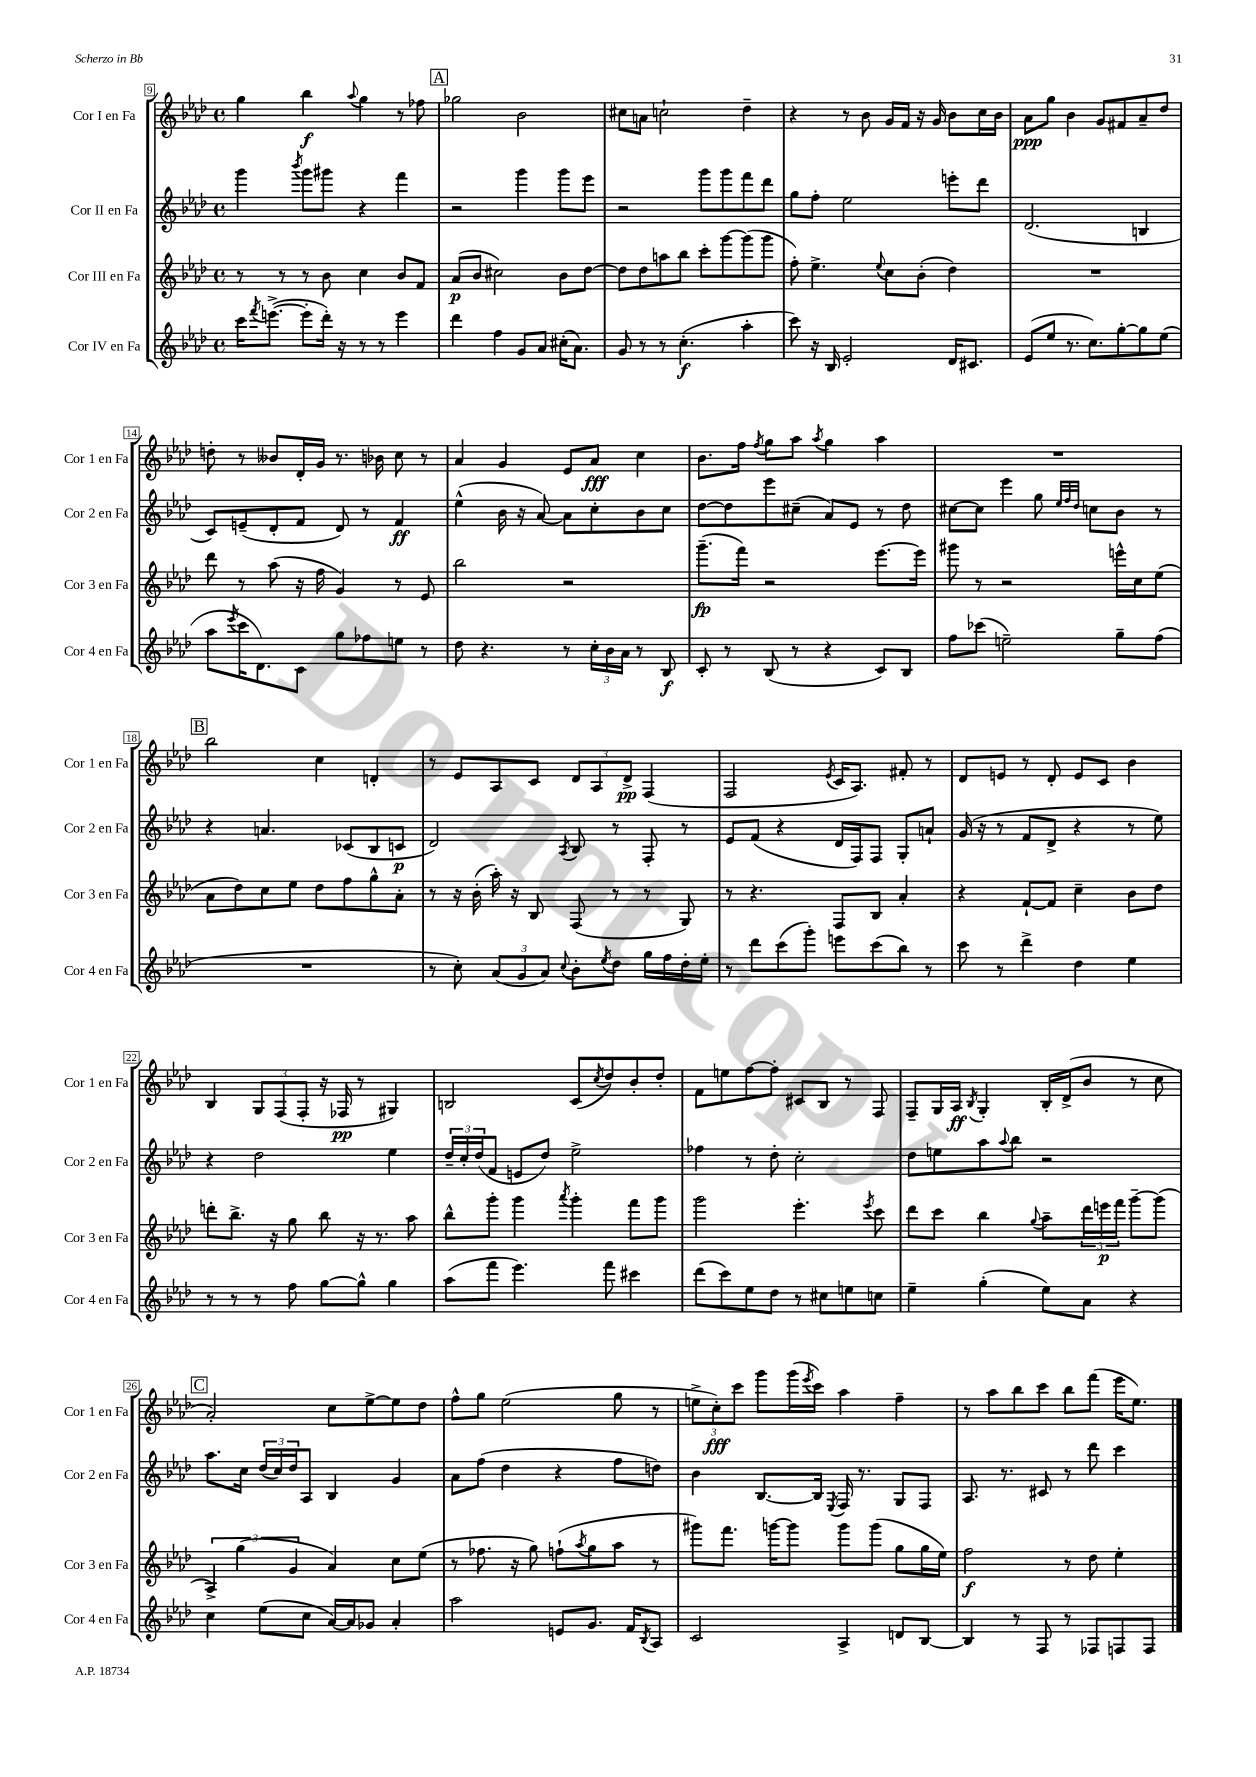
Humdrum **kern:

**kern	**kern	**kern	**kern
*staff4	*staff3	*staff2	*staff1
*clefG2	*clefG2	*clefG2	*clefG2
*k[b-e-a-d-]	*k[b-e-a-d-]	*k[b-e-a-d-]	*k[b-e-a-d-]
*M4/4	*M4/4	*M4/4	*M4/4
*met(c)	*met(c)	*met(c)	*met(c)
16ccc\LK	8r	4ggg\	4gg\
8qfff/	.	.	.
([8.eee^\J	.	.	.
.	8r	.	.
.	.	8qbbb-/	.
8eee'\]L	8r	8ggg\L	4bb-\
16ddd-'\Jk)	8b-\	8ggg#\J	.
16r	.	.	.
.	.	.	8qqaa-/
8r	4cc\	4r	4gg\
8r	.	.	.
4eee\	8b-/L	4fff\	8r
.	8f/J	.	8ff-\
=	=	=	=
4ddd-\	(8a-/L	2r	2gg-\
.	8b-/J	.	.
4ff\	2cc#\)	.	.
8g/L	.	4ggg\	2b-\
8a-/J	.	.	.
(16cc#'\LK	8b-\L	8ggg\L	.
8.a-\J)	.	.	.
.	[8dd-\J	8eee-\J	.
=	=	=	=
8g/	8dd-\]L	2r	8cc#\L
8r	8dd-\	.	8a\J
8r	8aa\	.	2cc`\
(4.cc'\	8bb-\J	.	.
.	8ccc'\L	8ggg\L	.
.	[8ggg\	8ggg\	.
4aa-'\	(8ggg\]	8fff\	4dd-~\
.	8ggg\J	8ddd-\J	.
=	=	=	=
8ccc\)	8ff'\)	8gg\L	4r
16r	4.ee-^\	8ff'\J	.
16B-/	.	.	.
2e-'/	.	2ee-\	8r
.	.	.	8b-\
.	8qqee-/	.	.
.	8cc\L	.	16g/LL
.	.	.	16f/JJ
.	(8b-'\J	.	16r
.	.	.	16g/
16d-/LK	4dd-\)	8eee'\L	8b-\L
8.c#/J	.	.	.
.	.	8ddd-\J	16cc\L
.	.	.	16b-\JJ
=	=	=	=
(8e-/L	1r	(2.d-/	8a-\L
8ee-/J	.	.	8gg\J
8.r	.	.	4b-\
8.cc\L)	.	.	.
.	.	.	8g/L
[8gg'\	.	.	8f#/
8gg\]	.	4B/	8a-~/
(8ee-\J	.	.	8dd-/J
=	=	=	=
8aa-\L	8ddd-\	8c/L)	8dd'\
8qeee-/	.	.	.
16ccc\K	8r	(8e~/	8r
8.d-\)	.	.	.
.	(8aa-\	8d-'/	8b--/L
8c\J	16r	8f/J	16d-'/L
.	16ff\	.	16g/JJ
8gg\L	4g/)	8d-/)	8.r
8ff-\	.	8r	.
.	.	.	16b-\
8ee\J	8r	4f/	8cc\
8r	8e-/	.	8r
=	=	=	=
8dd-\	2bb-\	(4ee-^^\	4a-/
4.r	.	.	.
.	.	16b-\	4g/
.	.	16r	.
.	.	[8a-/)	.
8r	2r	8a-\]L	8e-/L
24cc'\LL	.	8cc'\	8a-/J
24b-\	.	.	.
24a-\JJ	.	.	.
8r	.	8b-\	4cc\
8B-/	.	8cc\J	.
=	=	=	=
8c'/	(8.ggg~\L	[8dd-\L	8.b-\L
8r	.	8dd-\]	.
.	16fff\Jk)	.	16ff\Jk
.	.	.	8qff/
(8B-/	2r	8eee-\	8gg\L
8r	.	(8cc#~\J	8aa-\J
.	.	.	8qaa-/
4r	.	8a-/L)	4gg\
.	.	8e-/J	.
8c/L)	[8.eee-\L	8r	4aa-\
8B-/J	.	8dd-\	.
.	16eee-\]Jk	.	.
=	=	=	=
8ff\L	8ggg#\	[8cc#\L	1r
(8ccc-\J	8r	8cc#\]J	.
2ee~\)	2r	4eee-\	.
.	.	8gg\	.
.	.	32qqee-/LLL	.
.	.	32qqff/	.
.	.	32qqdd-/JJJ	.
.	.	8cc\L	.
8gg~\L	16eee^^\LL	8b-\J	.
.	16cc\J	.	.
(8ff\J	(8ee-\J	8r	.
=	=	=	=
1r	8a-\L	4r	2bb-\
.	8dd-\)	.	.
.	8cc\	4.a/	.
.	8ee-\J	.	.
.	8dd-\L	.	4cc\
.	8ff\	(8c-/L	.
.	8gg^^\	8B-/	4d'/
.	8a-'\J	8c/J	.
=	=	=	=
8r	8r	2d-/)	8r
8cc'\)	16r	.	8e-/L
.	(16b-'\	.	.
(12a-/L	16aa-'\)	.	8A-/
.	16r	.	.
12g/	.	.	.
.	8B-/	.	8c/J
12a-/J)	.	.	.
8qqcc/	.	8qA-/	.
8b-'\L	(8F/	8B-/	12d-/L
.	.	.	12A-/
8qee-/	.	.	.
8dd-\J	8r	8r	.
.	.	.	12d-^/J
16gg\LL	8r	8F'/	(4F/
16ff\	.	.	.
16dd-'\	8G/)	8r	.
16ee-'\JJ	.	.	.
=	=	=	=
8r	8r	8e-/L	2F/
8ddd-\L	4.r	(8f/J	.
(8ccc\	.	4r	.
8ggg'\J)	.	.	.
.	.	.	8qe-/
8eee\L	8F/L	16d-/LL	16c/LK
.	.	16F/J)	8.A-/J)
(8ccc\	8B-/J	8F/J	.
8bb-\J)	4a-'/	8G'/L	8f#'/
8r	.	8a`/J	8r
=	=	=	=
8ccc\	4r	(16g/	8d-/L
.	.	16r	.
8r	.	8r	8e/J
4ddd-^\	[8f`/L	8f/L	8r
.	8f/]J	8d-^/J	8d-'/
4dd-\	4cc~\	4r	8e/L
.	.	.	8c/J
4ee-\	8b-\L	8r	4b-\
.	8dd-\J	8ee-\)	.
=	=	=	=
8r	8ddd'\L	4r	4B-/
8r	8.bb-^\J	.	.
8r	.	2dd-\	12G/L
.	16r	.	.
.	.	.	(12F/
8ff\	8gg\	.	.
.	.	.	12F'/J
[8gg\L	8bb-\	.	16r
.	.	.	16F-/
8gg^^\]J	16r	.	8r
.	8.r	.	.
4gg\	.	4ee-\	4G#/)
.	8aa-\	.	.
=	=	=	=
(8aa-\L	8bb-^^\L	24dd-~/LL	2B/
.	.	24cc'/	.
.	.	(24dd-/J	.
8fff\J	8ggg'\J	8f/J	.
4.eee-\)	4ggg\	8e/L	.
.	.	8dd-/J)	.
.	8qaaa-/	.	.
.	4ggg'\	2ee-^\	(8c/L
.	.	.	8qcc/
8fff\	.	.	8dd-/)
4ccc#\	8fff\L	.	8b-'/
.	8ggg\J	.	8dd-'/J
=	=	=	=
(8ddd-\L	2ggg\	4ff-\	8f\L
8ccc\)	.	.	8ee\
8ee-\	.	8r	[8ff\
8dd-\J	.	8dd-'\	8ff'\]J
8r	4.eee-'\	2cc'\	8c#/L
8cc#\L	.	.	8B-/J
8ee\	.	.	8r
.	8qeee-/	.	.
8cc\J	8ccc\	.	8F/
=	=	=	=
4ee-~\	8ddd-\L	8dd-\L	8F~/L
.	8ccc\J	8ee\	16G/L
.	.	.	16A-/JJ
.	.	.	8qB-/
(4gg'\	4bb-\	8aa-\	4G'/
.	.	8qqaa-/	.
.	.	8bb-\J	.
.	8qqgg/	.	.
8ee-\L)	8aa-~\L	2r	16B-'/LL
.	.	.	(16d-^/J
8a-\J	24ddd-\L	.	8b-/J
.	24eee\	.	.
.	24fff\JJ	.	.
4r	[8ggg~\L	.	8r
.	(8ggg\]J	.	8cc\
=	=	=	=
4cc\	6A-^/)	8.aa-\L	2a-'/)
.	(6gg\	.	.
.	.	16cc\Jk	.
(8ee-\L	.	(24dd-/LL	.
.	.	24cc/)	.
.	6g/	24dd-/J	.
8cc\J	.	8A-/J	.
[16a-/LL)	4a-/)	4B-/	8cc\L
16a-/]J	.	.	.
8g-/J	.	.	[8ee-^\
4a-'/	8cc\L	4g/	8ee-\]
.	(8ee-\J	.	8dd-\J
=	=	=	=
2aa-\	8r	8a-\L	8ff^^\L
.	8.ff-\	(8ff\J	8gg\J
.	.	4dd-\	(2ee-\
.	16r	.	.
.	8gg\)	.	.
8e/L	(8ff`\L	4r	.
.	8qaa-/	.	.
8.g/J	8gg\	.	.
.	8aa-\J	8ff\L	8gg\
16f/LK	.	.	.
8qB-/	.	.	.
8A-/J	8r	8dd\J)	8r
=	=	=	=
2c/	8ggg#\L)	4b-\	12ee^\L
.	.	.	12cc'\)
.	8.fff\J	.	.
.	.	.	12ccc\J
.	.	[8.B-/L	8ggg\L
.	[16ggg\LK	.	.
.	8ggg\]J	.	(16ggg\L
.	.	.	8qeee-/
.	.	16B-/]Jk	16ccc\JJ)
.	.	8qE-/	.
4A-^/	8ggg\L	16F/	4aa-\
.	.	8.r	.
.	(8ggg\J	.	.
8d/L	8gg\L	8G/L	4ff~\
[8B-/J	16gg\L	8F/J	.
.	16ee-\JJ)	.	.
=	=	=	=
4B-/]	2ff\	8.A-/	8r
.	.	.	8aa-\L
.	.	8.r	.
8r	.	.	8bb-\
8F/	.	8c#/	8ccc\J
8r	8r	8r	8bb-\L
8F-/L	8dd-\	8ddd-\	(8fff\J
8F/	4ee-'\	4ccc\	16eee-\LK
.	.	.	8.ee-\J)
8F/J	.	.	.
==	==	==	==
*-	*-	*-	*-
